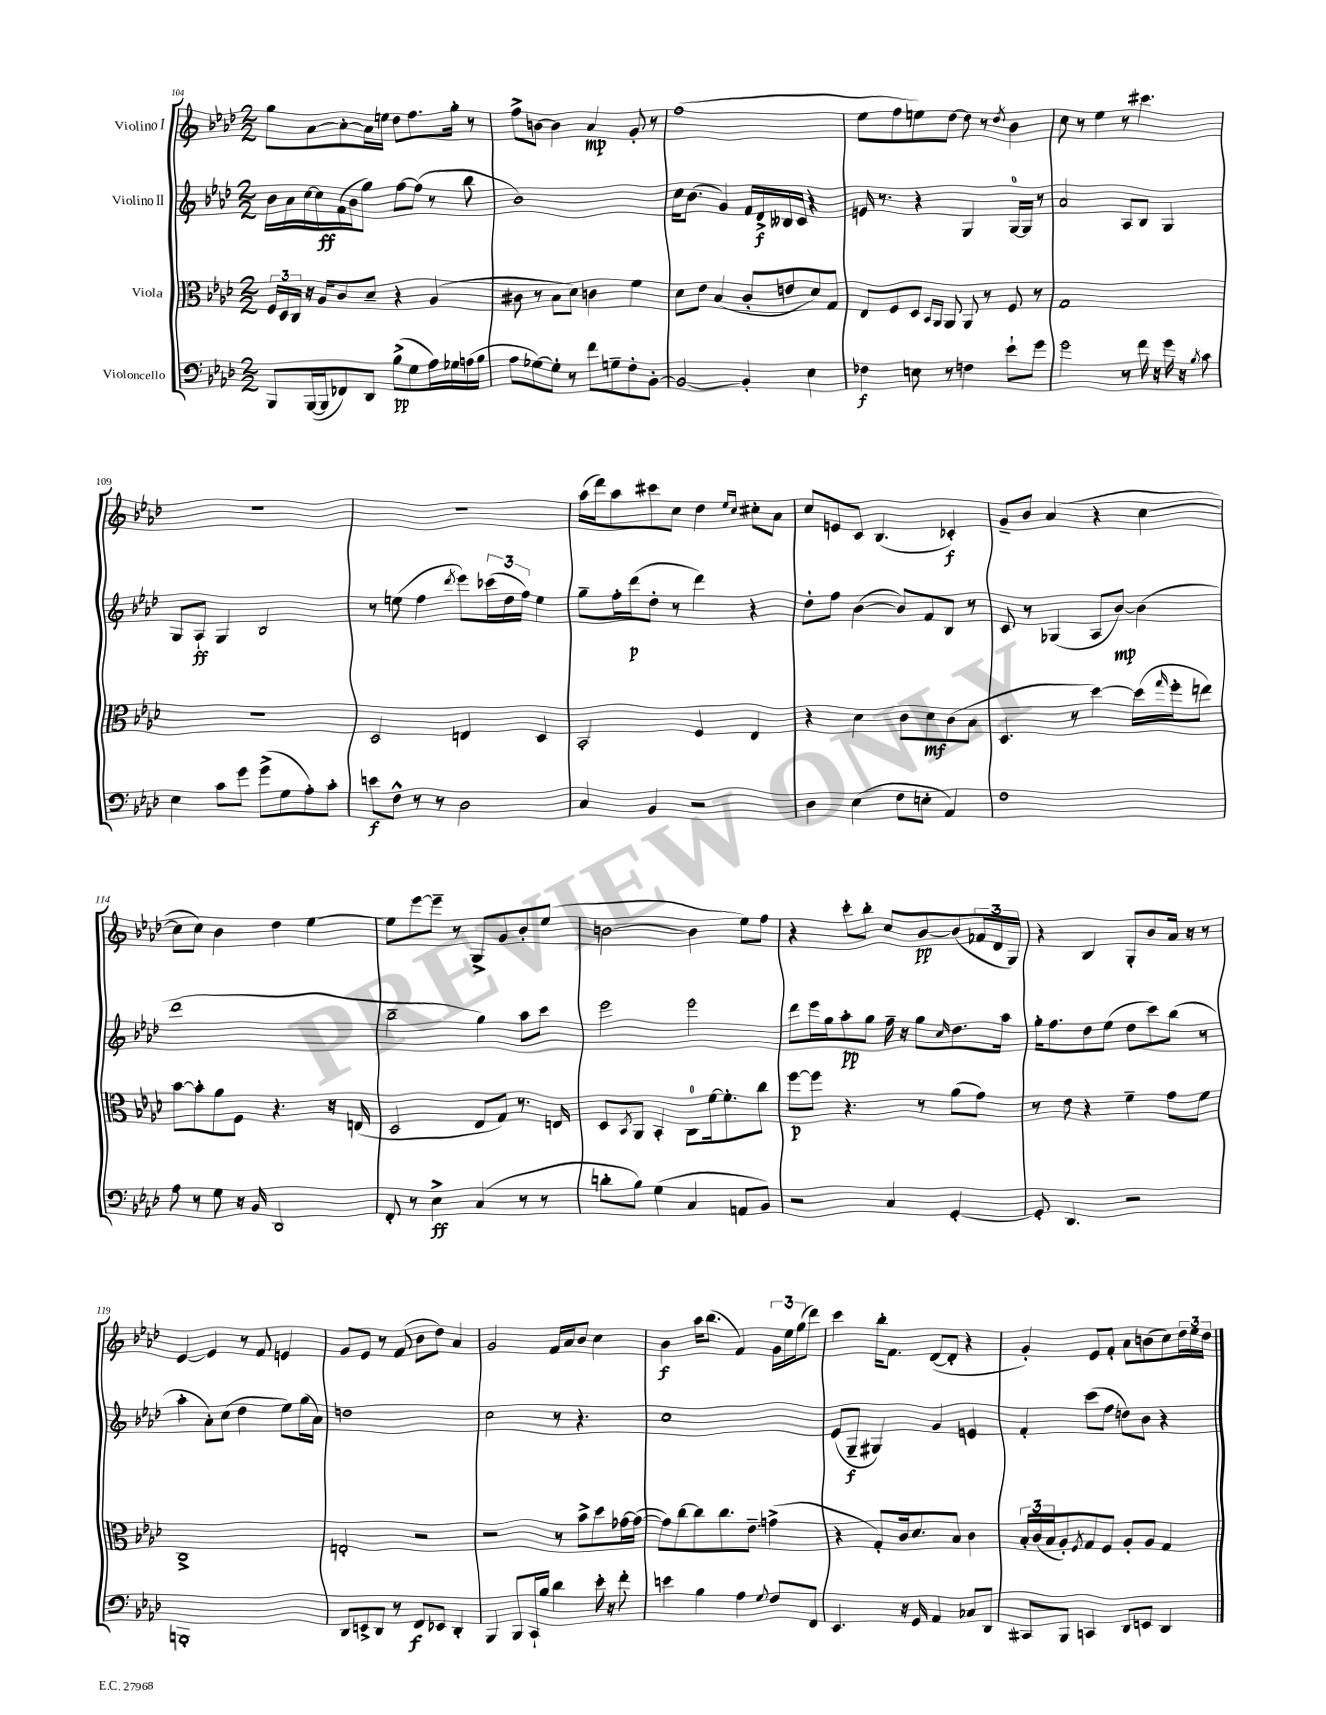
<<
\new StaffGroup <<
\new Staff = "s0" \with { instrumentName = "Violino I" } {
    \clef treble \key aes \major \numericTimeSignature \time 2/2
    g''8 aes'8~ aes'8~-. aes'16 e''16 des''8 f''8. g''16-. r8 |
    f''8-> b'8~ b'4 aes'4\mp g'8-. r8 |
    f''1( |
    ees''8 f''8 e''8) des''8~ des''8 r8 \acciaccatura { des''8 } bes'4 |
    c''8 r8 ees''4 r8 cis'''4. |
    R1 |
    R1 |
    aes''16( des'''16) aes''8 cis'''8 c''8 des''4 \grace { ees''16 c''16 } cis''8-. aes'8 |
    c''8 e'8 c'8 bes4.( ces'4-.\f) |
    g'8-- bes'8 aes'4( r4 c''4~ |
    c''8 c''8) bes'4 des''4 ees''4~ |
    ees''8 ees'''8~ ees'''8-- r8 g8-> g'8 bes'8-. ees''8( |
    b'2~ b'4 ees''8) f''8 |
    r4 c'''8-. bes''8-. c''8 bes'8~\pp bes'8( \tuplet 3/2 { fes'16 des'16 g16) } |
    r4 bes4 g8-. bes'8 aes'16 r16 r8 |
    ees'4~ ees'4 r8 f'8 e'4 |
    g'8 ees'8 r8 f'8( bes'8 des''8) aes'4 |
    g'2 f'16 aes'16 bes'8 c''4 |
    bes'4\f aes''16 bes''8.( f'4) \tuplet 3/2 { g'16 ees''16 g''16( } des'''8) |
    c'''4 bes''16-. f'8. des'8~( des'8-. r4 |
    g'4-.) ees'8 f'8-. aes'8 b'8( c''8) \tuplet 3/2 { des''16 ees''16 des''16 } \bar "|." |
}
\new Staff = "s1" \with { instrumentName = "Violino II" } {
    \clef treble \key aes \major \numericTimeSignature \time 2/2
    bes'16 aes'16 c''16~ c''16\ff f'16( bes'16 g''8) f''8~ f''8( r8 bes''8 |
    bes'1) |
    c''16 bes'8.( g'4) f'16 des'16->\f beses16 c'16 r4 |
    e'16 r8. r4 g4 g16-0~ g16 r8 |
    aes'2 aes8 bes8 g4 |
    g8 aes8-!\ff g4 bes2 |
    r8 e''8( f''4 \acciaccatura { des'''8 } ees'''8) \tuplet 3/2 { ces'''16( des''16 f''16) } e''4 |
    g''8-- f''16-. des'''16\p( des''8-. r8 des'''4) r4 |
    des''8-. f''8 bes'4~( bes'8) f'8 bes8 r8 |
    c'8 r8 ges4( aes8 bes'8~\mp) bes'4( |
    des'''1 |
    bes''2-- g''4) aes''8 c'''8 |
    ees'''2 ees'''2 |
    des'''8 ees'''16 g''16 aes''8-.\pp g''8 f''16-- r16 g''8 \grace { c''16 } des''8. aes''16 |
    g''16-. f''8. des''8 ees''8( des''8 c'''8) bes''8( r8 |
    aes''4-. aes'8-.) c''8( des''4 ees''8) g''16( aes'16) |
    d''1 |
    c''2 r8 r4. |
    c''1 |
    ees'8( g8--\f gis4) g'4 e'4 |
    f'4-. c'''8( f''8 d''8) bes'8 r4 \bar "|." |
}
\new Staff = "s2" \with { instrumentName = "Viola" } {
    \clef alto \key aes \major \numericTimeSignature \time 2/2
    \tuplet 3/2 { f16 des16 c16 } r16 aes16 c'8 des'8-- r4 aes4( |
    cis'8 r8 bes8 des'8) c'4 f'4 |
    des'8 ees'8 bes4( c'8-. e'8 des'8) g8 |
    ees8 f8 des8 \grace { bes,16 aes,16 } aes,8 aes,8 r8 f8 r8 |
    g1 |
    R1 |
    des2 e4 des4 |
    bes,2-. f4 ees4 |
    r4 des'4 c'8 des'8\mf c'8( bes8 |
    des4. r8 des''4~) des''16( \grace { g''16 } f''16-. e''8) |
    bes'8~ bes'8-. aes'8 f8 r4. r16 e16( |
    des2 ees8 g8) r8. e16 |
    des8 \acciaccatura { bes,8 } aes,8 bes,4-. c8-0 f'16~ f'8.-. c''8 |
    f''8~\p f''8 r4. r8 aes'8( g'8) |
    r8 ees'8 r4 f'4-- g'8 f'8 |
    c1-> |
    e2-. r2 |
    r2 r8 bes'8-> des''8 ges'16~ ges'16~( |
    ges'8) c''8~ c''8 c''8. ees'8.-- g'4->( |
    r4 g8-.) c'16 des'8. bes8 c'4 |
    \tuplet 3/2 { bes16-. c'16( bes16 } aes8-.) \acciaccatura { f8 } g8 f8 aes8-. aes8 g4 \bar "|." |
}
\new Staff = "s3" \with { instrumentName = "Violoncello" } {
    \clef bass \key aes \major \numericTimeSignature \time 2/2
    bes,,8 bes,,16~( bes,,16 fes,8) des,8 bes8->\pp( g8 aes16) ges16 a16( bes16 |
    aes8 ges8~) ges8-. r8 f'8 g8-- f8-. bes,8~-. |
    bes,2~ bes,4-. ees4 |
    fes4\f e8 r8 f4 ees'8-! g'8 |
    g'2 r8 f'16 r16 g'16 r16 \acciaccatura { bes8 } c'8 |
    ees4 c'8 g'8 g'8->( g8 aes8-.) c'8-. |
    e'8\f f8-^ r8 r8 des2 |
    c4 bes,4 r2 |
    des4 ees4( f8 e8-. aes,4) |
    f1 |
    aes8 r8 g8 r16 bes,16 des,2 |
    f,8-. r8 ees4->\ff c4( r8 r8 |
    d'8-. bes8) g4( c4 a,8 bes,8) |
    r2 c4 g,4~-. |
    g,8-. des,4. r2 |
    b,,1-. |
    des,8 e,8-> des,8 r8 f,8\f ees,8 des,4-. |
    bes,,4 bes,,8 c,16-! bes16 des'4 ees'16-. r16 f'8-. |
    e'4 bes4 aes4 \appoggiatura { g8 } f8 f,8 |
    ees,4. r16 g,16 aes,4 ces8 des,8 |
    cis,8 bes,,8 c,4 des,8 e,8 des,4 \bar "|." |
}
>>
>>
\layout { \context { \Score currentBarNumber = #104 } }
